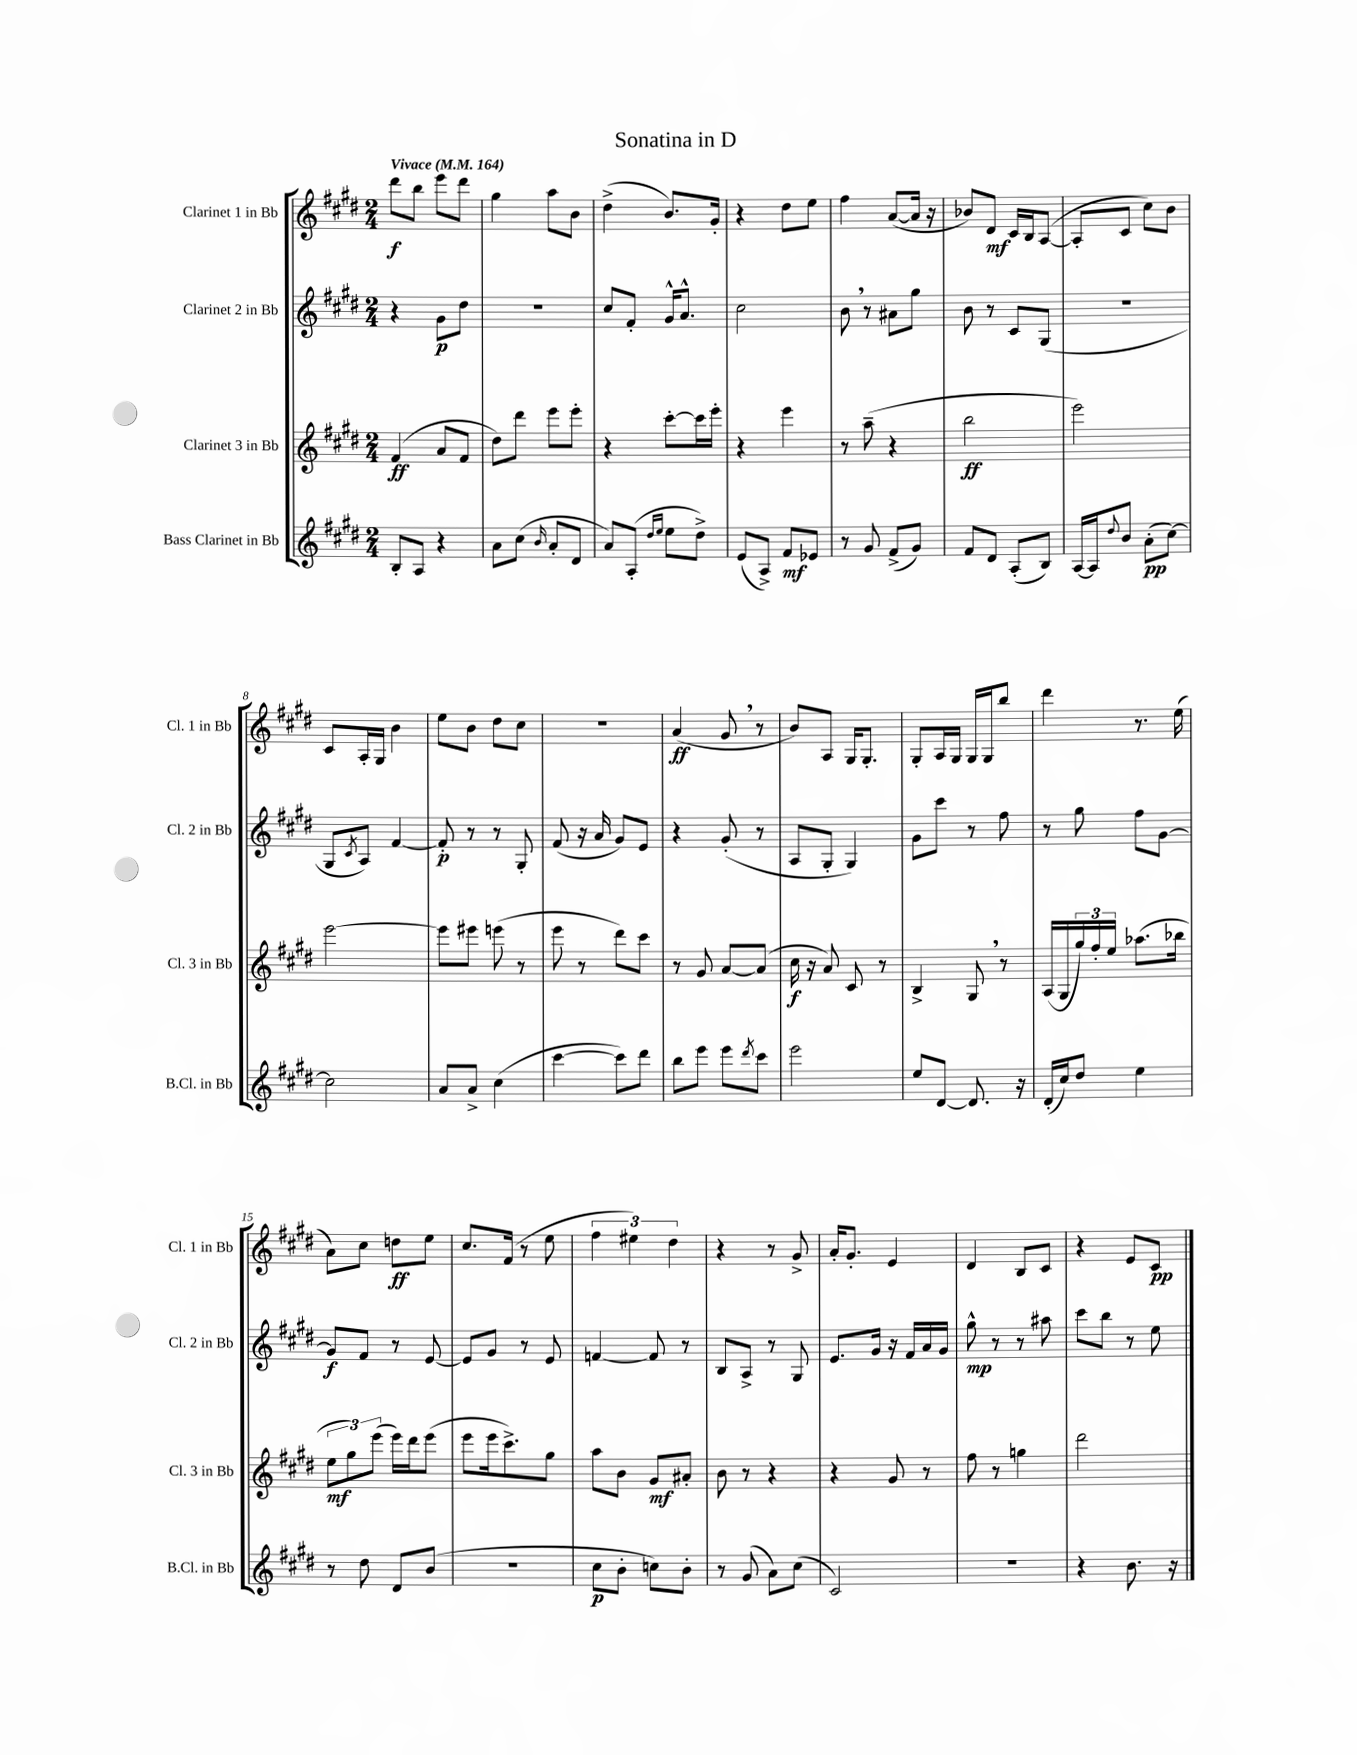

**kern	**kern	**kern	**kern
*staff4	*staff3	*staff2	*staff1
*clefG2	*clefG2	*clefG2	*clefG2
*k[f#c#g#d#]	*k[f#c#g#d#]	*k[f#c#g#d#]	*k[f#c#g#d#]
*M2/4	*M2/4	*M2/4	*M2/4
*MM164	*MM164	*MM164	*MM164
8B'/L	(4f#/	4r	8ddd#\L
8A/J	.	.	8bb\J
4r	8a/L	8g#\L	8eee\L
.	8f#/J	8dd#\J	8ddd#\J
=	=	=	=
8a\L	8dd#\L)	2r	4gg#\
(8cc#\J	8ddd#\J	.	.
16qqb/	.	.	.
8a'/L	8eee\L	.	8aa\L
8d#/J	8eee'\J	.	8b\J
=	=	=	=
8a/L)	4r	8cc#/L	(4dd#^\
(8A'/J	.	8f#'/J	.
16qqdd#/LL	.	.	.
16qqee/JJ	.	.	.
8ee\L	[8ccc#'\L	16g#^^/LK	8.b/L)
.	.	8.a^^/J	.
8dd#^\J)	16ccc#\]L	.	.
.	16eee'\JJ	.	16g#'/Jk
=	=	=	=
(8e/L	4r	2cc#\	4r
8A^/J)	.	.	.
8f#/L	4eee\	.	8dd#\L
8e-/J	.	.	8ee\J
=	=	=	=
8r	8r	8b\	4ff#\
8g#/	(8aa~\	8r	.
(8f#^/L	4r	8a#\L	([8a/L
8g#/J)	.	8gg#\J	16a/]Jk
.	.	.	16r
=	=	=	=
8f#/L	2bb\	8b\	8b-/L)
8d#/J	.	8r	8d#/J
(8A'/L	.	8c#/L	16c#/LL
.	.	.	16B/J
8B/J)	.	(8G#/J	([8A/J
=	=	=	=
[16A/LL	2eee\)	2r	8A'/]L
16A/]J	.	.	.
8qqdd#/	.	.	.
8b/J	.	.	8c#/J
(8a'\L	.	.	8cc#\L)
[8cc#\J)	.	.	8b\J
=	=	=	=
2cc#\]	[2eee\	8G#/L	8c#/L
.	.	8qc#/	.
.	.	8A/J)	16A'/L
.	.	.	16G#/JJ
.	.	[4f#/	4b\
=	=	=	=
8a/L	8eee\]L	8f#'/]	8ee\L
8a^/J	8eee#\J	8r	8b\J
(4cc#\	(8eee\	8r	8dd#\L
.	8r	8G#'/	8cc#\J
=	=	=	=
[4ccc#\	8eee\	(8f#/	2r
.	8r	16r	.
.	.	16a/	.
8ccc#\]L)	8ddd#\L)	8g#/L)	.
8ddd#\J	8ccc#\J	8e/J	.
=	=	=	=
8bb\L	8r	4r	(4a/
8eee\J	8g#/	.	.
8eee\L	[8a/L	(8g#'/	8g#/
8qddd#/	.	.	.
8ccc#\J	(8a/]J	8r	8r
=	=	=	=
2eee\	16cc#\	8A/L	8b/L)
.	16r	.	.
.	8a/)	8G#'/J	8A/J
.	8c#/	4G#/)	16G#/LK
.	.	.	8.G#'/J
.	8r	.	.
=	=	=	=
8ee/L	4B^/	8g#\L	8G#'/L
[8d#/J	.	8ccc#\J	16A/L
.	.	.	16G#/JJ
8.d#/]	8G#/	8r	16G#/LL
.	.	.	16G#/J
.	8r	8ff#\	8bb/J
16r	.	.	.
=	=	=	=
(16d#'/LL	(16A/LL	8r	4ddd#\
16cc#/J)	16G#/	.	.
8dd#/J	24gg#/)	8gg#\	.
.	24ff#'/	.	.
.	24ee/JJ	.	.
4ee\	(8.aa-\L	8ff#\L	8.r
.	.	[8g#\J	.
.	16bb-\Jk	.	(16ee\
=	=	=	=
8r	12ee\L	8g#/]L	8a\L)
.	12gg#\)	.	.
8dd#\	.	8f#/J	8cc#\J
.	(12eee\J	.	.
8d#/L	16eee\LL)	8r	8dd\L
.	16ddd#\J	.	.
(8b/J	(8eee\J	[8e/	8ee\J
=	=	=	=
2r	8eee\L	8e/]L	8.cc#/L
.	16eee\k	8g#/J	.
.	8.ccc#^\)	.	(16f#/Jk
.	.	8r	8r
.	8gg#\J	8e/	8ee\
=	=	=	=
8cc#\L	8aa\L	[4f/	6ff#\
8b'\J	8b\J	.	.
.	.	.	6ee#\)
8cc\L)	8g#/L	8f/]	.
.	.	.	6dd#\
8b'\J	8a#'/J	8r	.
=	=	=	=
8r	8b\	8B/L	4r
(8g#/	8r	8A^/J	.
8a\L)	4r	8r	8r
(8cc#\J	.	8G#/	8g#^/
=	=	=	=
2c#/)	4r	8.e/L	16a'/LK
.	.	.	8.g#'/J
.	.	16g#/Jk	.
.	8g#/	16r	4e/
.	.	16f#/LL	.
.	8r	16a/	.
.	.	16g#/JJ	.
=	=	=	=
2r	8ff#\	8gg#^^\	4d#/
.	8r	8r	.
.	4gg\	8r	8B/L
.	.	8aa#\	8c#/J
=	=	=	=
4r	2ddd#\	8ccc#\L	4r
.	.	8bb\J	.
8.b\	.	8r	8e/L
.	.	8ee\	8c#/J
16r	.	.	.
==	==	==	==
*-	*-	*-	*-
